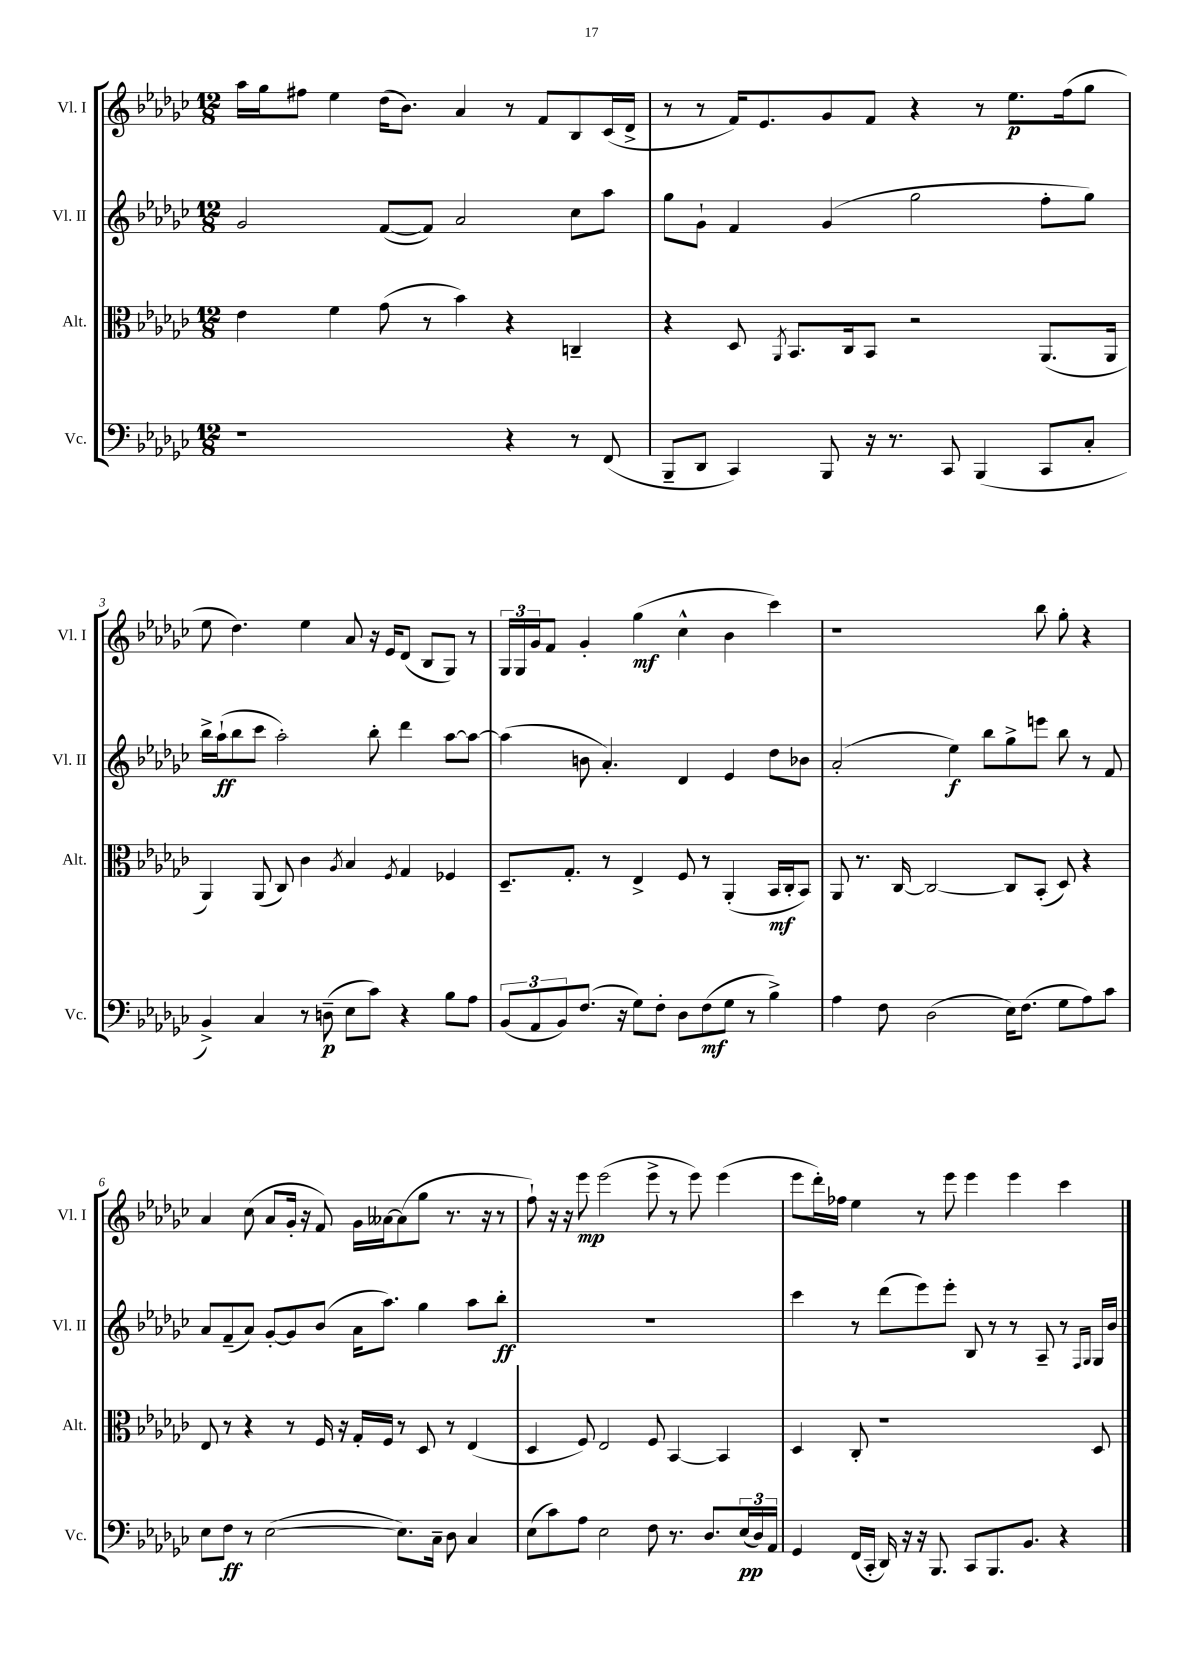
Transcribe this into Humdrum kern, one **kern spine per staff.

**kern	**dynam	**kern	**dynam	**kern	**dynam	**kern	**dynam
*part4	*part4	*part3	*part3	*part2	*part2	*part1	*part1
*staff4	*staff4	*staff3	*staff3	*staff2	*staff2	*staff1	*staff1
*I"Vc.	*	*I"Alt.	*	*I"Vl. II	*	*I"Vl. I	*
*I'Vc.	*	*I'Alt.	*	*I'Vl. II	*	*I'Vl. I	*
*clefF4	*	*clefC3	*	*clefG2	*	*clefG2	*
*k[b-e-a-d-g-c-]	*	*k[b-e-a-d-g-c-]	*	*k[b-e-a-d-g-c-]	*	*k[b-e-a-d-g-c-]	*
*M12/8	*	*M12/8	*	*M12/8	*	*M12/8	*
=1	=1	=1	=1	=1	=1	=1	=1
1r	.	4e-\	.	2g-/	.	16aa-\LL	.
.	.	.	.	.	.	16gg-\J	.
.	.	.	.	.	.	8ff#X\J	.
.	.	4f\	.	.	.	4ee-\	.
.	.	(8g-\	.	([8f/L	.	(16dd-\KL	.
.	.	.	.	.	.	8.b-\J)	.
.	.	8r	.	8f/J])	.	.	.
.	.	4b-\)	.	2a-/	.	4a-/	.
4r	.	4r	.	.	.	8r	.
.	.	.	.	.	.	8f/L	.
8r	.	4Cn~/	.	8cc-\L	.	8B-/	.
(8FF/	.	.	.	8aa-\J	.	(16c-/L	.
.	.	.	.	.	.	16d-^/JJ	.
=2	=2	=2	=2	=2	=2	=2	=2
8BBB-~/L	.	4r	.	8gg-\L	.	8r	.
8DD-/J	.	.	.	8g-`\J	.	8r	.
4CC-/)	.	8D-/	.	4f/	.	16f/KL)	.
.	.	.	.	.	.	8.e-/	.
.	.	8qAA-/	.	.	.	.	.
.	.	8.BB-/L	.	.	.	.	.
8BBB-/	.	.	.	(4g-/	.	8g-/	.
.	.	16C-/k	.	.	.	.	.
16r	.	8BB-/J	.	.	.	8f/J	.
8.r	.	.	.	.	.	.	.
.	.	2r	.	2gg-\	.	4r	.
8CC-/	.	.	.	.	.	.	.
(4BBB-/	.	.	.	.	.	8r	.
.	.	.	.	.	.	8.ee-\L	p
8CC-/L	.	(8.AA-/L	.	8ff'\L	.	.	.
.	.	.	.	.	.	(16ff\k	.
8C-'/J	.	.	.	8gg-\J)	.	8gg-\J	.
.	.	16AA-/Jk	.	.	.	.	.
!!LO:LB:g=z
=3	=3	=3	=3	=3	=3	=3	=3
4BB-^/)	.	4AA-/)	.	16bb-^\LL	.	8ee-\	.
.	.	.	.	(16aa-`\J	ff	.	.
.	.	.	.	8bb-\	.	4.dd-\)	.
4C-/	.	(8AA-/	.	8ccc-\J	.	.	.
.	.	8C-/)	.	2aa-'\)	.	.	.
8r	.	4c-\	.	.	.	4ee-\	.
(8Dn~\	p	.	.	.	.	.	.
.	.	8qA-/	.	.	.	.	.
8E-\L	.	4B-/	.	.	.	8a-/	.
8c-\J)	.	.	.	8bb-'\	.	16r	.
.	.	.	.	.	.	16e-/KL	.
.	.	8qF/	.	.	.	.	.
4r	.	4G-/	.	4ddd-\	.	(8d-/J	.
.	.	.	.	.	.	8B-/L	.
8B-\L	.	4F-X/	.	[8aa-\L	.	8G-/J)	.
8A-\J	.	.	.	8aa-\J_	.	8r	.
=4	=4	=4	=4	=4	=4	=4	=4
(12BB-/L	.	8.D-~/L	.	(4aa-\]	.	24G-/LL	.
.	.	.	.	.	.	24G-/	.
12AA-/	.	.	.	.	.	24g-/J	.
.	.	.	.	.	.	8f/J	.
12BB-/)	.	.	.	.	.	.	.
.	.	8.G-'/J	.	.	.	.	.
(8.F/J	.	.	.	8bn\	.	4g-'/	.
.	.	8r	.	4.a-'/)	.	.	.
16r	.	.	.	.	.	.	.
8G-\L)	.	4E-^/	.	.	.	(4gg-\	mf
8F'\J	.	.	.	.	.	.	.
8D-\L	.	8F/	.	4d-/	.	4cc-^^\	.
(8F\	mf	8r	.	.	.	.	.
8G-\J	.	(4AA-'/	.	4e-/	.	4b-\	.
8r	.	.	.	.	.	.	.
4B-^\)	.	16BB-/LL	mf	8dd-\L	.	4ccc-\)	.
.	.	16C-'/J	.	.	.	.	.
.	.	8BB-/J)	.	8b-X\J	.	.	.
=5	=5	=5	=5	=5	=5	=5	=5
4A-\	.	8AA-/	.	(2a-'/	.	1r	.
.	.	8.r	.	.	.	.	.
8F\	.	.	.	.	.	.	.
.	.	[16C-/	.	.	.	.	.
(2D-\	.	2C-/_	.	.	.	.	.
.	.	.	.	4ee-\)	f	.	.
.	.	.	.	8bb-\L	.	.	.
16E-\KL)	.	8C-/L]	.	8gg-^\	.	.	.
(8.F\J	.	.	.	.	.	.	.
.	.	(8BB-'/J	.	8eeen\J	.	8bb-\	.
8G-\L	.	8D-/)	.	8bb-\	.	8gg-'\	.
8A-\)	.	4r	.	8r	.	4r	.
8c-\J	.	.	.	8f/	.	.	.
!!LO:LB:g=z
=6	=6	=6	=6	=6	=6	=6	=6
8E-\L	.	8E-/	.	8a-/L	.	4a-/	.
8F\J	ff	8r	.	(8f~/	.	.	.
8r	.	4r	.	8a-/J)	.	(8cc-\	.
([2E-\	.	.	.	[8g-'/L	.	8a-/L	.
.	.	8r	.	8g-/]	.	16g-'/Jk	.
.	.	.	.	.	.	16r	.
.	.	16F/	.	(8b-/J	.	8f/)	.
.	.	16r	.	.	.	.	.
.	.	16G-'/LL	.	16a-\KL	.	16g-\LL	.
.	.	16F/JJ	.	8.aa-\J)	.	[16a--X\J	.
8.E-\L])	.	8r	.	.	.	(8a--\]	.
.	.	8D-/	.	4gg-\	.	8gg-\J	.
16C-~\Jk	.	.	.	.	.	.	.
8D-\	.	8r	.	.	.	8.r	.
4C-/	.	(4E-/	.	8aa-\L	.	.	.
.	.	.	.	.	.	16r	.
.	.	.	.	8bb-'\J	ff	8r	.
=7	=7	=7	=7	=7	=7	=7	=7
(8E-\L	.	4D-/	.	1.r	.	8ff`\)	.
8c-\)	.	.	.	.	.	16r	.
.	.	.	.	.	.	16r	.
8A-\J	.	8F/)	.	.	.	8eee-\	mp
2E-\	.	2E-/	.	.	.	(2eee-\	.
8F\	.	8F/	.	.	.	8eee-^\	.
8.r	.	[4BB-/	.	.	.	8r	.
.	.	.	.	.	.	8eee-\)	.
8.D-/L	.	.	.	.	.	.	.
.	.	4BB-/]	.	.	.	(4eee-\	.
(24E-/L	pp	.	.	.	.	.	.
24D-/)	.	.	.	.	.	.	.
24AA-/JJ	.	.	.	.	.	.	.
=8	=8	=8	=8	=8	=8	=8	=8
4GG-/	.	4D-/	.	4ccc-\	.	8eee-\L	.
.	.	.	.	.	.	16ddd-'\L)	.
.	.	.	.	.	.	16ff-X\JJ	.
(16FF/LL	.	8C-'/	.	8r	.	4ee-\	.
16CC-'/JJ	.	.	.	.	.	.	.
16DD-/)	.	1r	.	(8ddd-\L	.	.	.
16r	.	.	.	.	.	.	.
16r	.	.	.	8eee-\)	.	8r	.
8.BBB-/	.	.	.	.	.	.	.
.	.	.	.	8eee-'\J	.	8eee-\	.
8CC-/L	.	.	.	8B-/	.	4eee-\	.
8.BBB-/	.	.	.	8r	.	.	.
.	.	.	.	8r	.	4eee-\	.
8.BB-/J	.	.	.	.	.	.	.
.	.	.	.	8A-~/	.	.	.
4r	.	.	.	8r	.	4ccc-\	.
.	.	.	.	16qqF/LL	.	.	.
.	.	.	.	16qqG-/JJ	.	.	.
.	.	8D-/	.	16G-/LL	.	.	.
.	.	.	.	16b-/JJ	.	.	.
==	==	==	==	==	==	==	==
*-	*-	*-	*-	*-	*-	*-	*-
